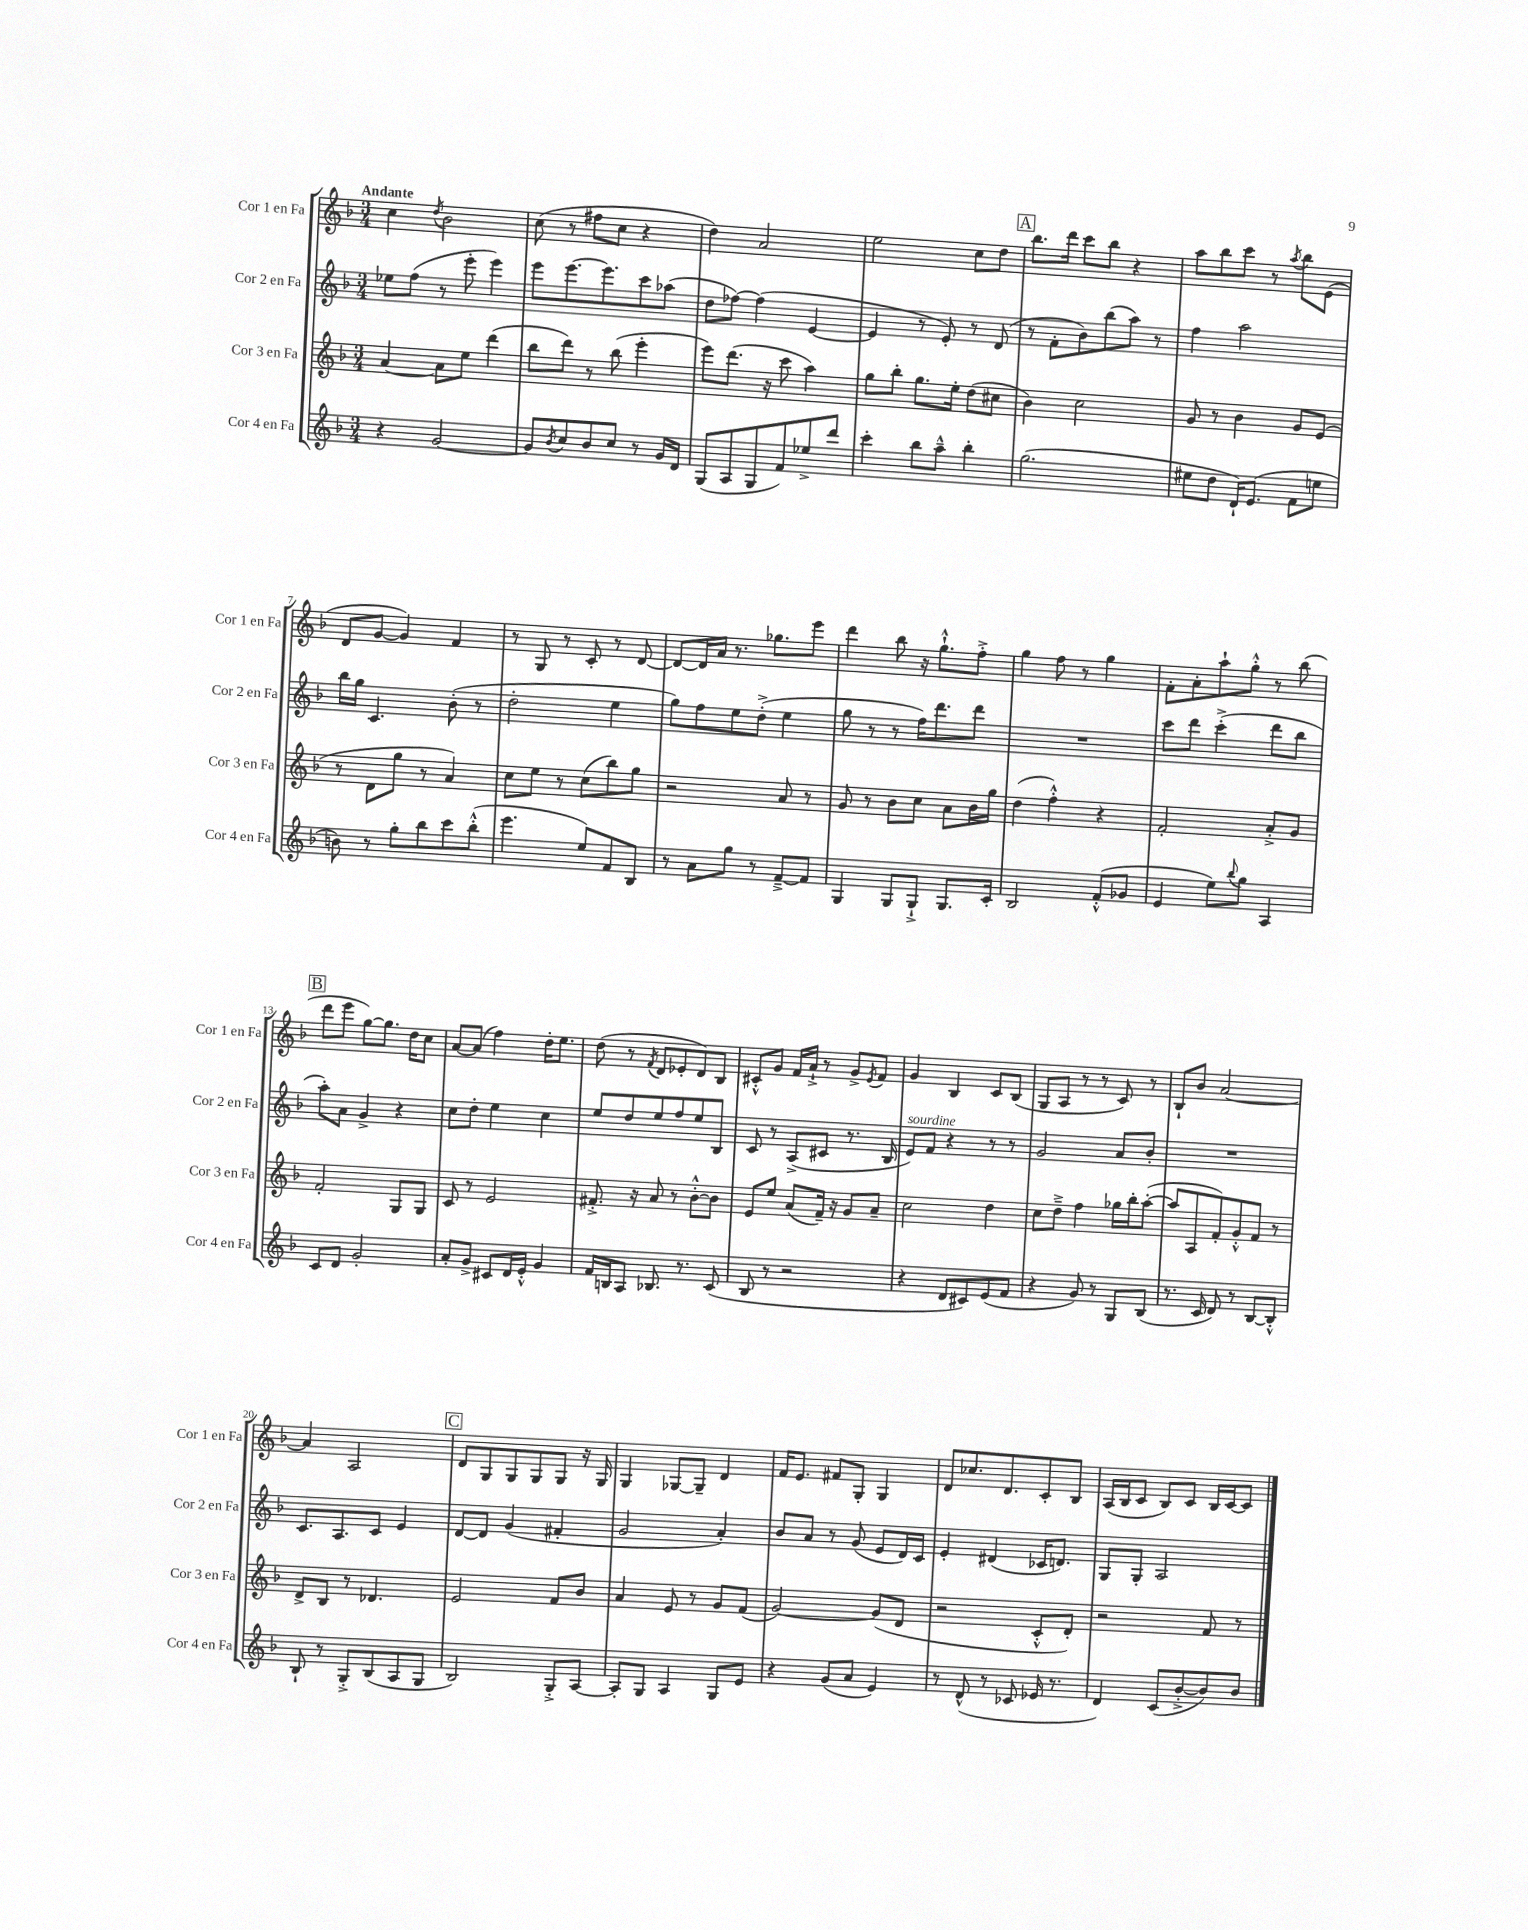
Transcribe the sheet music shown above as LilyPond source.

<<
\new StaffGroup <<
\new Staff = "s0" \with { instrumentName = "Cor 1 en Fa" shortInstrumentName = "Cor 1 en Fa" } {
    \clef treble \key f \major \numericTimeSignature \time 3/4 \tempo "Andante"
    c''4 \acciaccatura { d''8 } bes'2 |
    c''8( r8 fis''8 c''8 r4 |
    d''4) a'2 |
    e''2 c''8 d''8 |
    \mark \markup { \box "A" } bes''8. d'''16 c'''8 bes''8 r4 |
    a''8 bes''8 c'''8 r8 \acciaccatura { a''8 } bes''8 e'8( |
    d'8 g'8~ g'4) f'4 |
    r8 g8 r8 c'8-. r8 d'8~ |
    d'8~ d'16 a'16 r8. ges''8. e'''8 |
    d'''4 bes''8 r16 g''8.-!-^ f''8-.-> |
    g''4 f''8 r8 g''4 |
    f'8-. a'8-. a''8-! g''8-.-^ r8 bes''8( |
    \mark \markup { \box "B" } d'''8 e'''8 g''8~) g''8. d''16 c''8 |
    a'8~ a'8( f''4) d''16-. e''8. |
    d''8( r8 \acciaccatura { f'8 } d'8 ees'8-. d'8) bes8 |
    cis'8-.-^ g'8 f'16 a'16-!-> r8 g'8-> \acciaccatura { e'8 } f'8 |
    g'4 bes4 c'8 bes8( |
    g8 a8 r8 r8 c'8) r8 |
    bes8-! bes'8 a'2~ |
    a'4 a2 |
    \mark \markup { \box "C" } d'8 g8 g8 g8 g8 r16 g16 |
    g4 ges8~ ges8-- d'4 |
    f'16 e'8. fis'8 g8-. g4 |
    d'8 ces''8. d'8. c'8-. bes8 |
    a16( bes16 c'8 bes8) c'8 bes16 c'16~ c'8 \bar "|." |
}
\new Staff = "s1" \with { instrumentName = "Cor 2 en Fa" shortInstrumentName = "Cor 2 en Fa" } {
    \clef treble \key f \major \numericTimeSignature \time 3/4
    ees''8 f''8( r8 e'''8-. e'''4) |
    e'''8 e'''8.~ e'''8. c'''8 aes''8( |
    d''8 fes''8~) fes''4( e'4~ |
    e'4 r8 e'8-.) r8 d'8( |
    \mark \markup { \box "A" } r8 f'8-. bes'8) bes''8( a''8) r8 |
    f''4 a''2 |
    bes''16 g''16 c'4. bes'8-.( r8 |
    d''2-. e''4 |
    g''8) f''8 e''8 d''8-.->( e''4 |
    g''8 r8 r8 f''16) d'''8. d'''8 |
    R2. |
    c'''8 d'''8 c'''4-.->( d'''8 bes''8 |
    \mark \markup { \box "B" } a''8-.) a'8 g'4-> r4 |
    c''8 d''8-. e''4 c''4 |
    e''8 d''8 e''8 f''8 e''8 bes8 |
    c'8 r8 a8->( cis'8 r8. bes16 |
    e'8^\markup { \italic "sourdine" }) f'8 r4 r8 r8 |
    g'2 a'8 bes'8-. |
    R2. |
    c'8. a8. c'8 e'4 |
    \mark \markup { \box "C" } d'8~ d'8 g'4( fis'4-. |
    g'2 a'4-.) |
    bes'8 a'8 r8 g'8( e'8 d'16) c'16 |
    e'4-. dis'4( ces'16 d'8.) |
    g8 g8-. a2 \bar "|." |
}
\new Staff = "s2" \with { instrumentName = "Cor 3 en Fa" shortInstrumentName = "Cor 3 en Fa" } {
    \clef treble \key f \major \numericTimeSignature \time 3/4
    a'4~ a'8 e''8 d'''4( |
    bes''8 d'''8) r8 bes''8( e'''4-. |
    e'''8) d'''8.( r16 c'''8 a''4) |
    g''8 bes''8-. g''8. e''16-. d''8( cis''8 |
    \mark \markup { \box "A" } bes'4) c''2 |
    g'8 r8 bes'4 g'8 e'8( |
    r8 d'8 g''8 r8 a'4) |
    c''8 e''8 r8 c''8( bes''8) g''8 |
    r2 a'8 r8 |
    g'8 r8 bes'8 c''8 a'8 bes'16 g''16 |
    d''4( f''4-.-^) r4 |
    f'2-. a'8-.-> g'8 |
    \mark \markup { \box "B" } f'2-. g8 g8 |
    c'8 r8 e'2 |
    fis'8.-.-> r16 a'8 r8 bes'8~-.-^ bes'8 |
    e'8 e''8 a'8( f'16--) r16 g'8 a'8-- |
    c''2 d''4 |
    c''8 d''8---> f''4 ges''16 bes''16-. a''8~-.( |
    a''8 a8 f'8-.) g'8-.-^ f'8 r8 |
    d'8-> bes8 r8 des'4. |
    \mark \markup { \box "C" } e'2 f'8 bes'8 |
    a'4 e'8 r8 g'8 f'8( |
    g'2~) g'8( d'8 |
    r2 c'8-.-^ d'8-.) |
    r2 f'8 r8 \bar "|." |
}
\new Staff = "s3" \with { instrumentName = "Cor 4 en Fa" shortInstrumentName = "Cor 4 en Fa" } {
    \clef treble \key f \major \numericTimeSignature \time 3/4
    r4 g'2~ |
    g'8 \acciaccatura { bes'8 } c''8 bes'8 c''8 r8 g'16 d'16 |
    g8( a8 g8 f'8) ees''8-> d'''8 |
    c'''4-. bes''8 a''8---^ bes''4-. |
    \mark \markup { \box "A" } g''2.( |
    eis''8 d''8 d'16-!) e'8.( f'8 e''8 |
    b'8) r8 g''8-. bes''8 c'''8 bes''8-.-^( |
    e'''4. e''8) f'8 bes8 |
    r8 a'8 g''8 r8 f'8~---> f'8 |
    g4 g8 g8-!-> g8. c'16-. |
    bes2 f'8-.-^( ges'8 |
    e'4 e''8) \appoggiatura { bes''8 } g''8 a4 |
    \mark \markup { \box "B" } c'8 d'8 g'2-. |
    a'8-. g'8-> cis'8 d'16 e'16-.-^ g'4 |
    f'16 b16 a8 bes8. r8. c'8( |
    bes8 r8 r2 |
    r4 d'8 cis'8) e'8( f'8 |
    r4 g'8) r8 g8 bes8( |
    r8. c'16 d'8) r8 bes8~ bes8-.-^ |
    bes8-! r8 g8-.-> bes8( a8 g8 |
    \mark \markup { \box "C" } bes2) g8-.-> a8~ |
    a8-. g8 a4 g8 e'8 |
    r4 g'8( a'8 e'4) |
    r8 d'8-^( r8 ces'8 ees'16 r8. |
    d'4) c'8( bes'8~-.-> bes'8) bes'8 \bar "|." |
}
>>
>>
